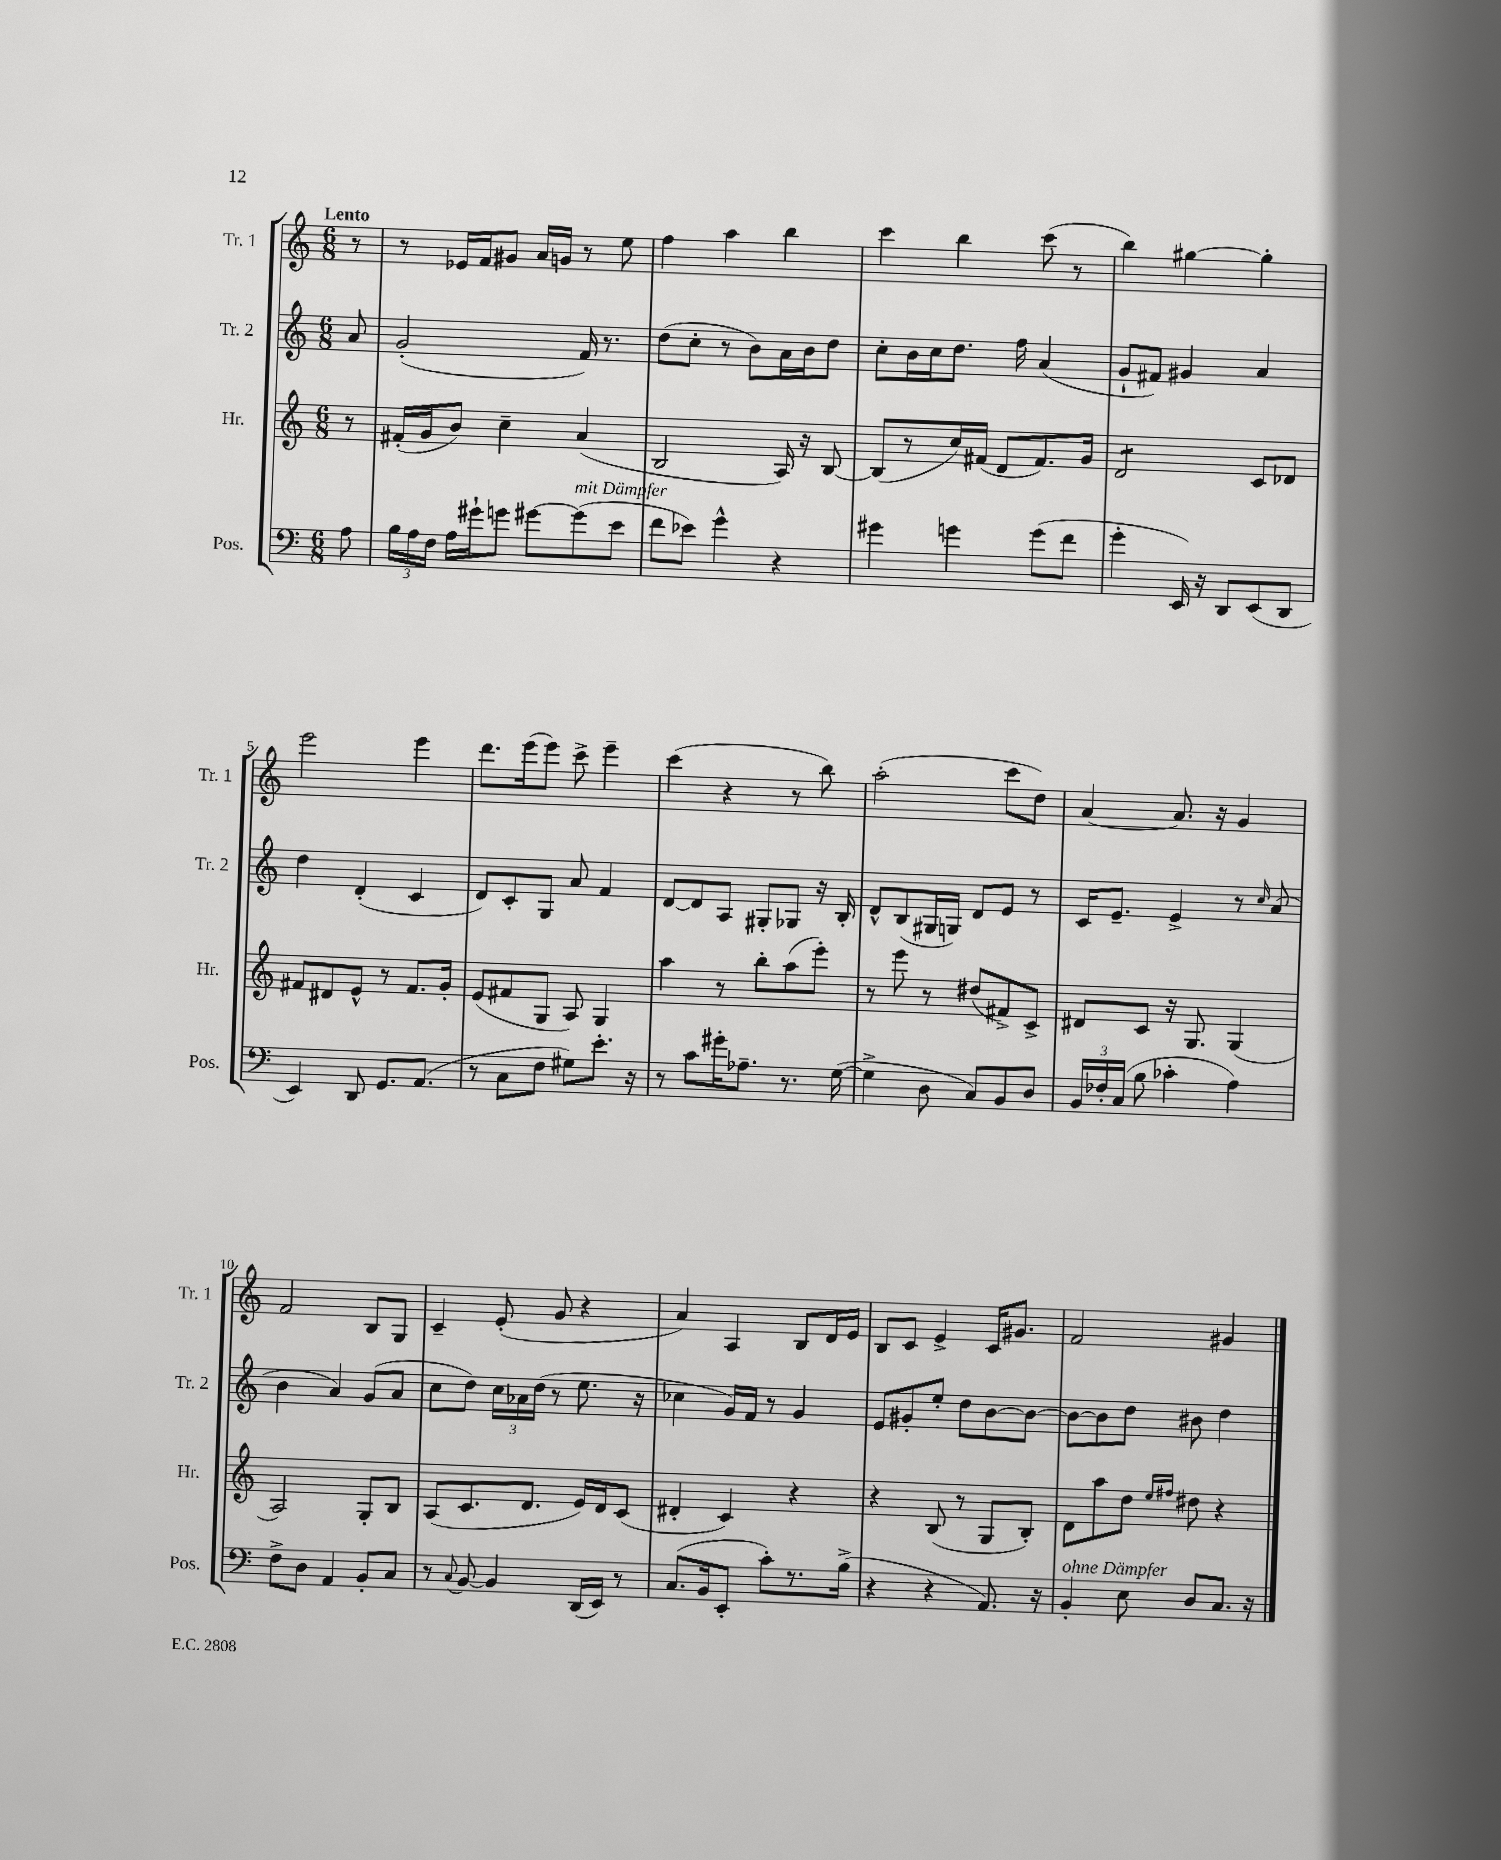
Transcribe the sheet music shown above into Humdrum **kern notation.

**kern	**kern	**kern	**kern
*staff4	*staff3	*staff2	*staff1
*clefF4	*clefG2	*clefG2	*clefG2
*k[]	*k[]	*k[]	*k[]
*M6/8	*M6/8	*M6/8	*M6/8
8A	8r	8a	8r
=	=	=	=
24B	(16f#'	(2g'	8r
24A	.	.	.
.	16g	.	.
24F	.	.	.
16A	8b)	.	16e-
16g#`	.	.	16f
8g	4cc~	.	8g#
[8g#	.	.	16a
.	.	.	16g
(8g#]	(4a	16f)	8r
.	.	8.r	.
8e	.	.	8ee
=	=	=	=
8f	2B	(8dd	4ff
8e-)	.	8cc'	.
4g^^	.	8r	4aa
.	.	8b)	.
4r	16A)	16a	4bb
.	16r	16b	.
.	[8B	8dd	.
=	=	=	=
4g#	(8B]	8cc'	4ccc
.	8r	16b	.
.	.	16cc	.
4g	16cc)	8.dd	4bb
.	(16f#	.	.
.	8d	.	.
.	.	16ff	.
(8g	8.f#)	(4a	(8ccc
8f	.	.	8r
.	16g	.	.
=	=	=	=
4g'	2d	8g`	4bb)
.	.	8f#)	.
16EE)	.	4g#	[4gg#
16r	.	.	.
8DD	.	.	.
(8EE	8c	4a	4gg#']
8DD	8d-	.	.
=	=	=	=
4EE)	8f#	4dd	2eee
.	8d#	.	.
8DD	8e^^	(4d'	.
8.GG	8r	.	.
.	8.f#	4c	4eee
(8.AA	.	.	.
.	16g'	.	.
=	=	=	=
8r	(8e	8d)	8.ddd
8C	8f#	8c'	.
.	.	.	(16eee
8F	8G	8G	8eee)
8G#)	8A)	8a	8ccc^
8.e'	4G	4f	4eee~
16r	.	.	.
=	=	=	=
8r	4aa	[8d	(4ccc
8c	.	8d]	.
16g#'	8r	8A	4r
8.A-~	.	.	.
.	8bb'	8G#'	.
8.r	(8aa	8G-	8r
.	8eee')	16r	8bb)
([16G	.	16B'	.
=	=	=	=
4G^]	8r	8d^^	(2aa'
.	8eee	(8B	.
8D	8r	16G#	.
.	.	16G)	.
8C)	(8dd#	8d	.
8BB	8f#^)	8e	8ccc
8D	8c^	8r	8dd)
=	=	=	=
24BB	8d#	16c	[4a
24F-'	.	.	.
.	.	8.e~	.
(24C	.	.	.
8B	8c	.	.
4c-'	16r	4e^	8.a]
.	8.G	.	.
.	.	.	16r
4A)	(4G	8r	4g
.	.	16qqcc	.
.	.	(8a	.
=	=	=	=
8F^	2A)	4b	2f
8D	.	.	.
4AA	.	4a)	.
8BB'	8G'	(8g	8B
8C	8B	8a	8G
=	=	=	=
8r	(8A	8cc	4c~
8qqC	.	.	.
[8BB	8.c	8dd)	.
4BB]	.	24cc	(8e'
.	.	24a-	.
.	8.d	.	.
.	.	(24dd	.
.	.	8r	8g
(16DD	16e)	8.ee	4r
16EE)	16d	.	.
8r	(8c	.	.
.	.	16r	.
=	=	=	=
(8.C	4d#'	4cc-	4a)
16BB	.	.	.
8EE'	4c)	16g)	4A
.	.	16f	.
8c')	.	8r	.
8.r	4r	4g	8B
.	.	.	16d
(16B^	.	.	16e
=	=	=	=
4r	4r	8e	8B
.	.	8g#'	8c
4r	(8B	8ee'	4e^
.	8r	8dd	.
8.AA)	8G	[8b	16c
.	.	.	8.g#
.	8B')	8b_	.
16r	.	.	.
=	=	=	=
4BB'	8d	8b_	2f
.	8aa	8b]	.
8E	8dd	8dd	.
.	16qqee	.	.
.	16qqff#	.	.
8D	8dd#	8b#	.
8.C	4r	4dd	4g#
16r	.	.	.
==	==	==	==
*-	*-	*-	*-
